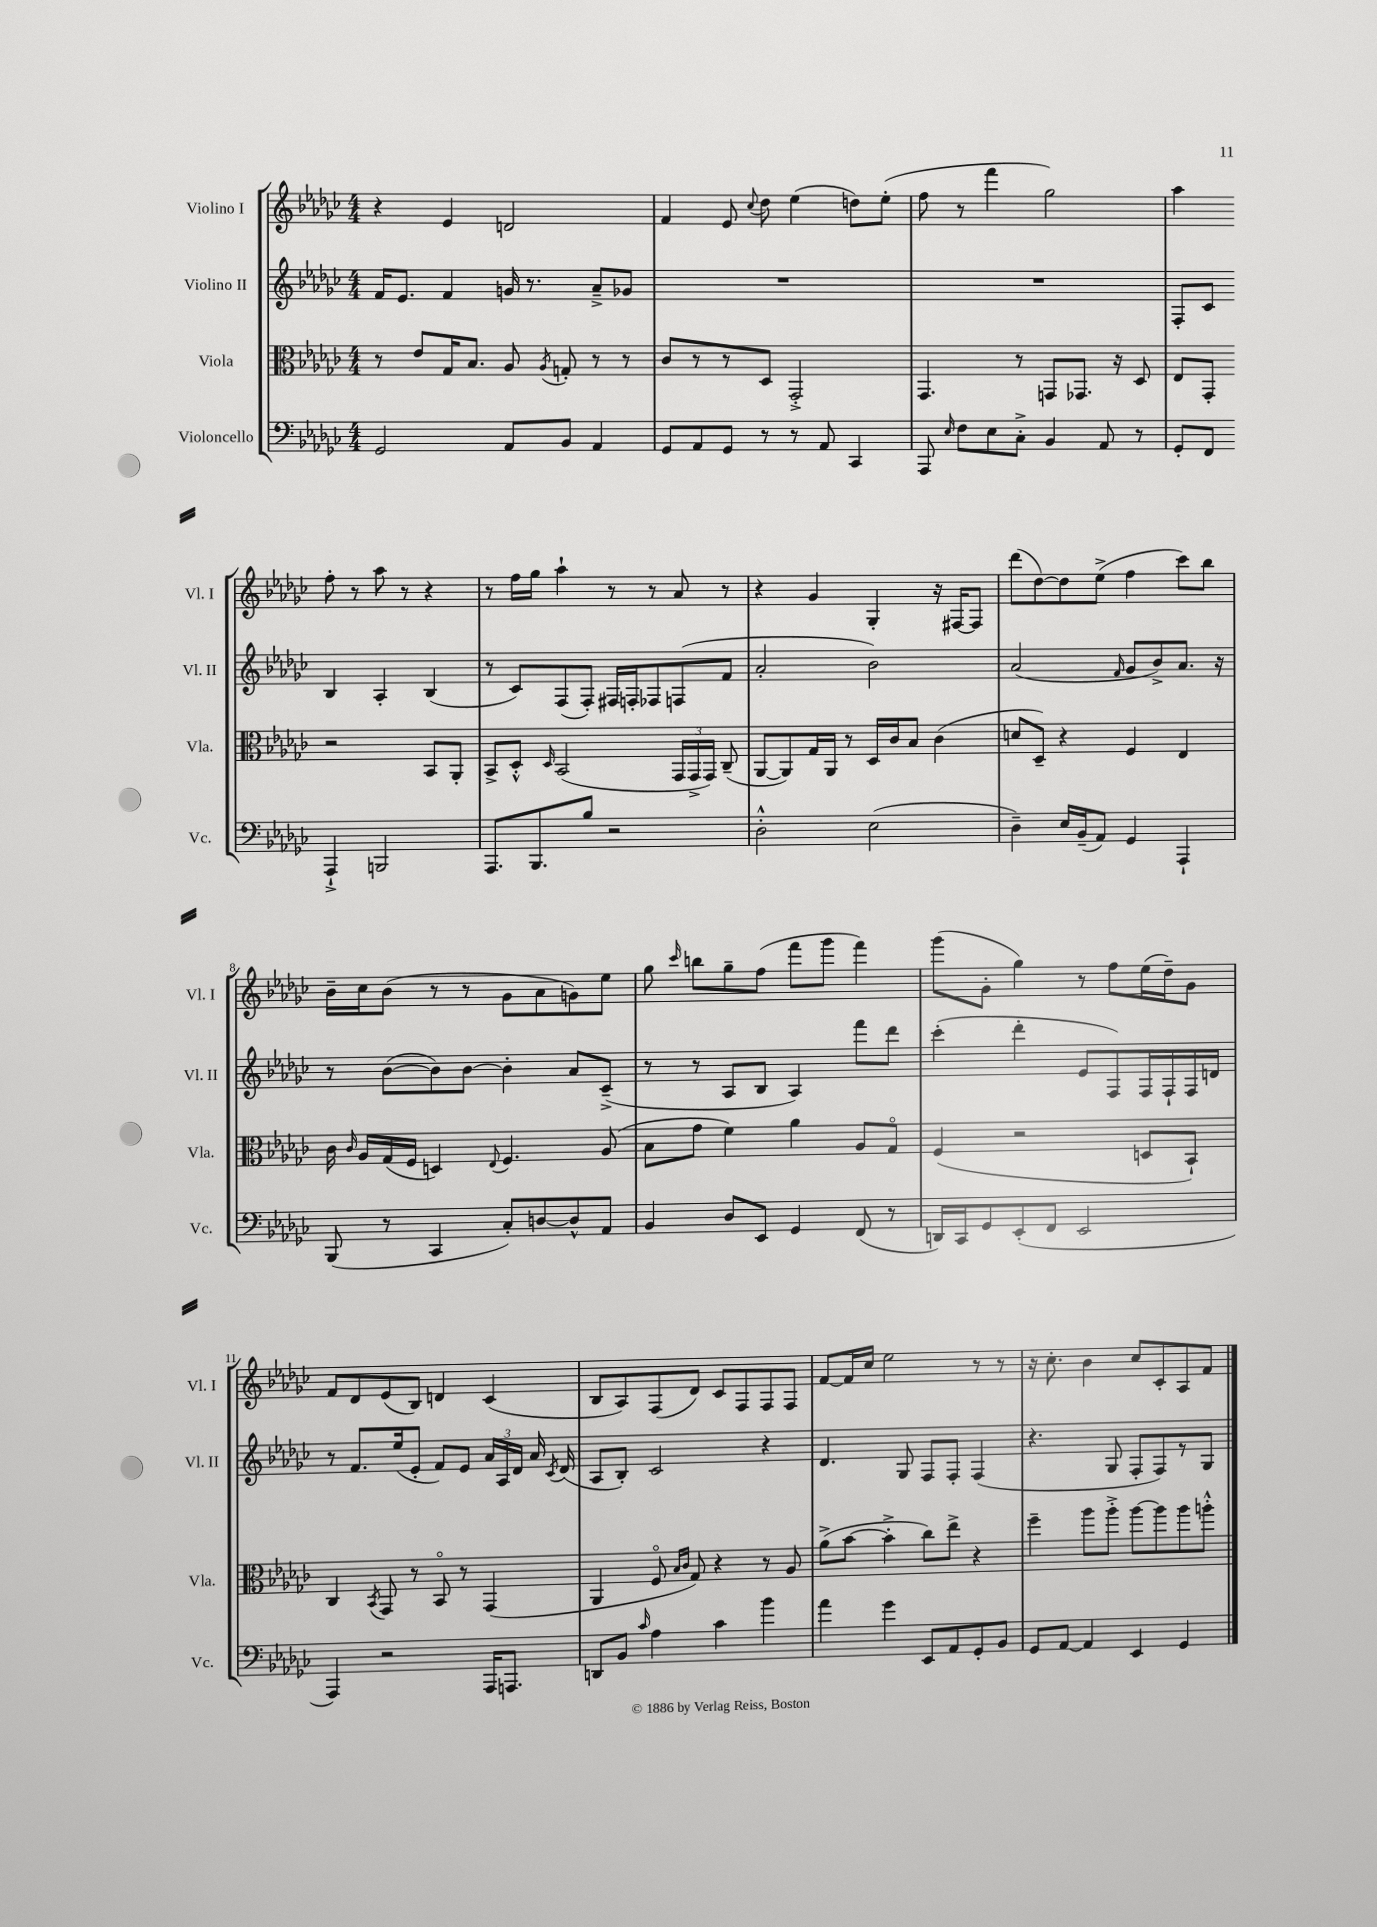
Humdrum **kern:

**kern	**kern	**kern	**kern
*staff4	*staff3	*staff2	*staff1
*clefF4	*clefC3	*clefG2	*clefG2
*k[b-e-a-d-g-c-]	*k[b-e-a-d-g-c-]	*k[b-e-a-d-g-c-]	*k[b-e-a-d-g-c-]
*M4/4	*M4/4	*M4/4	*M4/4
2GG-/	8r	16f/LK	4r
.	.	8.e-/J	.
.	8e-/L	.	.
.	16G-/K	4f/	4e-/
.	8.B-/J	.	.
8AA-/L	8A-/	16g/	2d/
.	.	8.r	.
.	8qA-/	.	.
8BB-/J	8G'/	.	.
4AA-/	8r	8a-~^/L	.
.	8r	8g-/J	.
=	=	=	=
8GG-/L	8c-/L	1r	4f/
8AA-/	8r	.	.
8GG-/J	8r	.	8e-/
.	.	.	8qqcc-/
8r	8D-/J	.	8dd-\
8r	2GG-'^/	.	(4ee-\
8AA-/	.	.	.
4CC-/	.	.	8dd\L)
.	.	.	(8ee-'\J
=	=	=	=
8AAA-/	4.GG-/	1r	8ff\
16qqE-/	.	.	.
8F\L	.	.	8r
8E-\	.	.	4fff\
8C-'^\J	8r	.	.
4BB-/	8GG/L	.	2gg-\)
.	8.GG-/J	.	.
8AA-/	.	.	.
.	16r	.	.
8r	8D-/	.	.
=	=	=	=
8GG-'/L	8E-/L	8F'/L	4aa-\
8FF/J	8GG-'/J	8c-/J	.
4AAA-`^/	2r	4B-/	8ff'\
.	.	.	8r
2BBB/	.	4A-'/	8aa-\
.	.	.	8r
.	8BB-/L	(4B-/	4r
.	8AA-'/J	.	.
=	=	=	=
8.AAA-/L	8BB-^/L	8r	8r
.	8D-'^^/J	8c-/L)	16ff\LL
8.BBB-/	.	.	16gg-\JJ
.	16qqD-/	.	.
.	(2BB-/	(8F/	4aa-`\
8B-/J	.	8F'/J)	.
2r	.	16F#/LL	8r
.	.	16F'/J	.
.	.	8F-/	8r
.	24GG-/LL	(8F/	8a-/
.	24GG-^/	.	.
.	24GG-/JJ)	.	.
.	(8C-~/	8f/J	8r
=	=	=	=
2D-'^^\	[8AA-/L	2a-'/	4r
.	8AA-/])	.	.
.	16G-/L	.	4g-/
.	16AA-/JJ	.	.
.	8r	.	.
(2E-\	16D-/LL	2b-\)	4G-'/
.	16c-/J	.	.
.	8B-/J	.	.
.	(4c-\	.	16r
.	.	.	[16F#/LK
.	.	.	8F#/]J
=	=	=	=
4D-~\)	8d/L	(2a-/	(8ddd-\L
.	8D-~/J)	.	[8dd-\)
16E-/LL	4r	.	8dd-\]
(16BB-~/J	.	.	.
8AA-/J)	.	.	(8ee-^\J
.	.	16qqf/	.
4GG-/	4F/	8g-/L	4ff\
.	.	8b-^/)	.
4AAA-`/	4E-/	8.a-/J	8ccc-\L)
.	.	.	8bb-\J
.	.	16r	.
=	=	=	=
(8BBB-/	16c-\	8r	16b-~\LL
.	16qqc-/	.	.
.	16A-/LL	.	16cc-\J
8r	(16G-/	([8b-\L	(8b-\J
.	16F/JJ	.	.
4CC-/	4D/)	8b-\])	8r
.	.	[8b-\J	8r
.	8qqE-/	.	.
8C-'/L)	4.F/	4b-'\]	8g-\L
[8D/	.	.	8a-\
8D^^/]	.	8a-/L	8g\)
8AA-/J	(8A-/	(8c-~^/J	8ee-\J
=	=	=	=
4BB-/	8B-\L	8r	8gg-\
.	.	.	16qqccc-/
.	8g-\J	8r	8bb\L
8D-/L	4f\)	8A-/L	8gg-~\
8EE-/J	.	8B-/J	(8ff\J
4GG-/	4a-\	4A-/)	8fff\L
.	.	.	8ggg-\J
(8FF/	8A-/L	8fff\L	4fff\)
8r	8G-o/J	8ddd-\J	.
=	=	=	=
16DD/LL)	(4F/	(4ccc-'\	(8ggg-\L
16CC-/J	.	.	.
8GG-/	.	.	8g-'\J
(8EE-'/	2r	4ddd-'\	4gg-\)
8FF/J	.	.	.
2EE-/	.	8e-/L	8r
.	.	8F/)	8ff\L
.	8D/L	16F/L	(16ee-\L
.	.	16F`/	16dd-~\J)
.	8BB-`/J)	16F/	8g-\J
.	.	16d/JJ	.
=	=	=	=
4AAA-/)	4C-/	8r	8f/L
.	.	8.f/L	8d-/
.	8qBB-/	.	.
2r	8GG-/	.	(8e-/
.	.	(16ee-/k	.
.	8r	8e-'/J	8B-/J)
.	8BB-o/	8f/L)	4d/
.	8r	8e-/J	.
16AAA-/LK	(4GG-/	24a-/LL	(4c-/
.	.	24A-/	.
8.AAA/J	.	.	.
.	.	24d-/JJ	.
.	.	16a-/	.
.	.	8qc-/	.
.	.	(16d-/	.
=	=	=	=
8DD/L	4AA-/	8A-/L	8B-/L
8BB-/J	.	8B-'/J)	8A-/)
16qqc-/	.	.	.
4A-\	8Fo/	2c-/	(8F/
.	16qqB-/LL	.	.
.	16qqc-/JJ	.	.
.	8G-/)	.	8d-/J)
4c-\	4r	.	8c-/L
.	.	.	8F/
4b-\	8r	4r	8F/
.	8A-/	.	8F/J
=	=	=	=
4a-\	(8a-^\L	4.d-/	[8f/L
.	[8b-\J	.	16f/]L
.	.	.	16cc-/JJ
4g-\	4b-'^\]	.	2ee-\
.	.	8G-/	.
8EE-/L	8cc-\L)	8F/L	.
8AA-/	8ee-^\J	8F'/J	.
8GG-'/	4r	(4F/	8r
8BB-/J	.	.	8r
=	=	=	=
8GG-/L	4ff~\	4.r	16r
.	.	.	8.cc-'\
[8AA-/J	.	.	.
4AA-/]	8aa-\L	.	4b-\
.	8aa-'^\J	8G-/	.
4EE-/	[8aa-\L	8F'/L	8cc-/L
.	8aa-\]	8F/)	8c-'/
4GG-/	8aa-\	8r	8A-/
.	8aa'^^\J	8G-/J	8f/J
==	==	==	==
*-	*-	*-	*-
